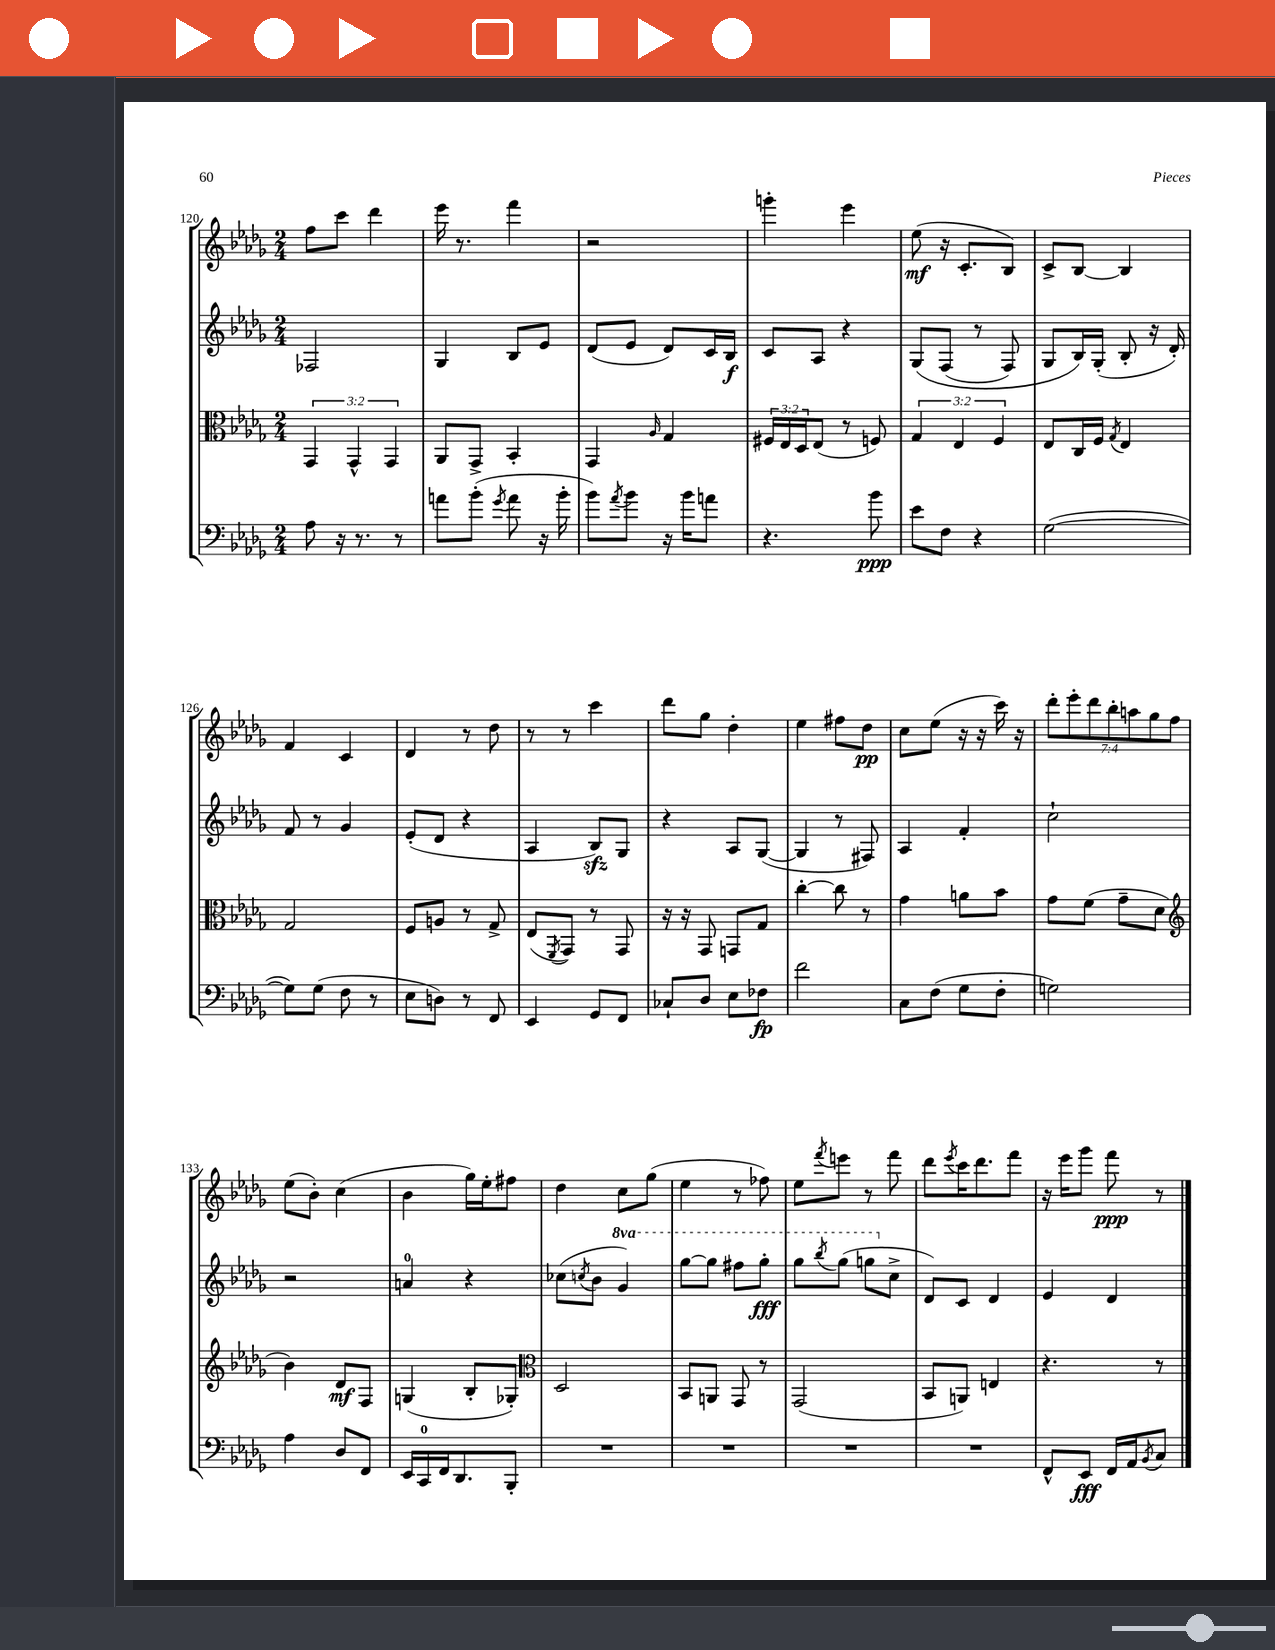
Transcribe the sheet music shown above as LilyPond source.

<<
\new StaffGroup <<
\new Staff = "s0" {
    \clef treble \key des \major \numericTimeSignature \time 2/4 \override Staff.TupletNumber.text = #tuplet-number::calc-fraction-text
    f''8 c'''8 des'''4 |
    ees'''16 r8. f'''4 |
    r2 |
    g'''4-. ees'''4 |
    ees''8\mf( r16 c'8.-. bes8) |
    c'8-> bes8~ bes4 |
    f'4 c'4 |
    des'4 r8 des''8 |
    r8 r8 c'''4 |
    des'''8 ges''8 des''4-. |
    ees''4 fis''8 des''8\pp |
    c''8 ees''8( r16 r16 c'''16) r16 |
    \tuplet 7/4 { des'''8-. ees'''8-. des'''8 bes''8-. a''8 ges''8 f''8 } |
    ees''8( bes'8-.) c''4( |
    bes'4 ges''16) ees''16-. fis''8 |
    des''4 c''8 ges''8( |
    ees''4 r8 fes''8) |
    ees''8 \acciaccatura { f'''8 } e'''8 r8 f'''8 |
    des'''8 \acciaccatura { ees'''8 } c'''16 des'''8. f'''8 |
    r16 ees'''16 ges'''8 f'''8\ppp r8 \bar "|." |
}
\new Staff = "s1" {
    \clef treble \key des \major \numericTimeSignature \time 2/4 \set Staff.ottavationMarkups = #ottavation-simple-ordinals
    fes2 |
    ges4 bes8 ees'8 |
    des'8( ees'8 des'8) c'16 bes16\f |
    c'8 aes8 r4 |
    ges8\( f8( r8 f8) |
    ges8 bes16\) ges16-.( bes8-. r16 des'16-.) |
    f'8 r8 ges'4 |
    ees'8-.( des'8 r4 |
    aes4 bes8\sfz) ges8 |
    r4 aes8 ges8~( |
    ges4 r8 fis8) |
    aes4 f'4-. |
    c''2-! |
    r2 |
    a'4-0 r4 |
    ces''8( \acciaccatura { c''8 } bes'8 \ottava #1 ges''4) |
    ges'''8~ ges'''8 fis'''8 ges'''8-.\fff |
    ges'''8 \acciaccatura { bes'''8 } ges'''8( g'''8 \ottava #0 c''8-> |
    des'8) c'8 des'4 |
    ees'4 des'4 \bar "|." |
}
\new Staff = "s2" {
    \clef alto \key des \major \numericTimeSignature \time 2/4 \override Staff.TupletNumber.text = #tuplet-number::calc-fraction-text
    \tuplet 3/2 { ges,4 ges,4-^ ges,4 } |
    aes,8 ges,8-> bes,4-. |
    ges,4 \grace { aes16 } ges4 |
    \tuplet 3/2 { fis16 ees16 des16 } ees8( r8 f8) |
    \tuplet 3/2 { ges4 ees4 f4 } |
    ees8 c16 f16 \acciaccatura { ges8 } ees4 |
    ges2 |
    f8 a8 r8 ges8-> |
    ees8( \acciaccatura { f,8 } ges,8) r8 ges,8 |
    r16 r16 ges,8 g,8 ges8 |
    c''4~-. c''8 r8 |
    ges'4 a'8 bes'8 |
    ges'8 f'8( ges'8-- des'8 |
    \clef treble bes'4) des'8\mf f8 |
    g4( bes8-. ges8-.) |
    \clef alto des2 |
    bes,8 a,8 ges,8 r8 |
    ges,2( |
    bes,8 a,8) e4 |
    r4. r8 \bar "|." |
}
\new Staff = "s3" {
    \clef bass \key des \major \numericTimeSignature \time 2/4
    aes8 r16 r8. r8 |
    a'8 bes'8-.( \acciaccatura { ges'8 } a'8 r16 bes'16-. |
    bes'8) \acciaccatura { aes'8 } bes'8 r16 bes'16 a'8 |
    r4. bes'8\ppp |
    ees'8 f8 r4 |
    ges2~( |
    ges8) ges8( f8 r8 |
    ees8 d8) r8 f,8 |
    ees,4 ges,8 f,8 |
    ces8-! des8 ees8 fes8\fp |
    f'2 |
    c8 f8( ges8 f8-. |
    g2) |
    aes4 des8 f,8 |
    ees,16 c,16-0 f,16 des,8. bes,,8-. |
    R2 |
    R2 |
    R2 |
    R2 |
    f,8-^ ees,8\fff f,16 aes,16 \acciaccatura { bes,8 } c8 \bar "|." |
}
>>
>>
\layout { \context { \Score currentBarNumber = #120 } }
